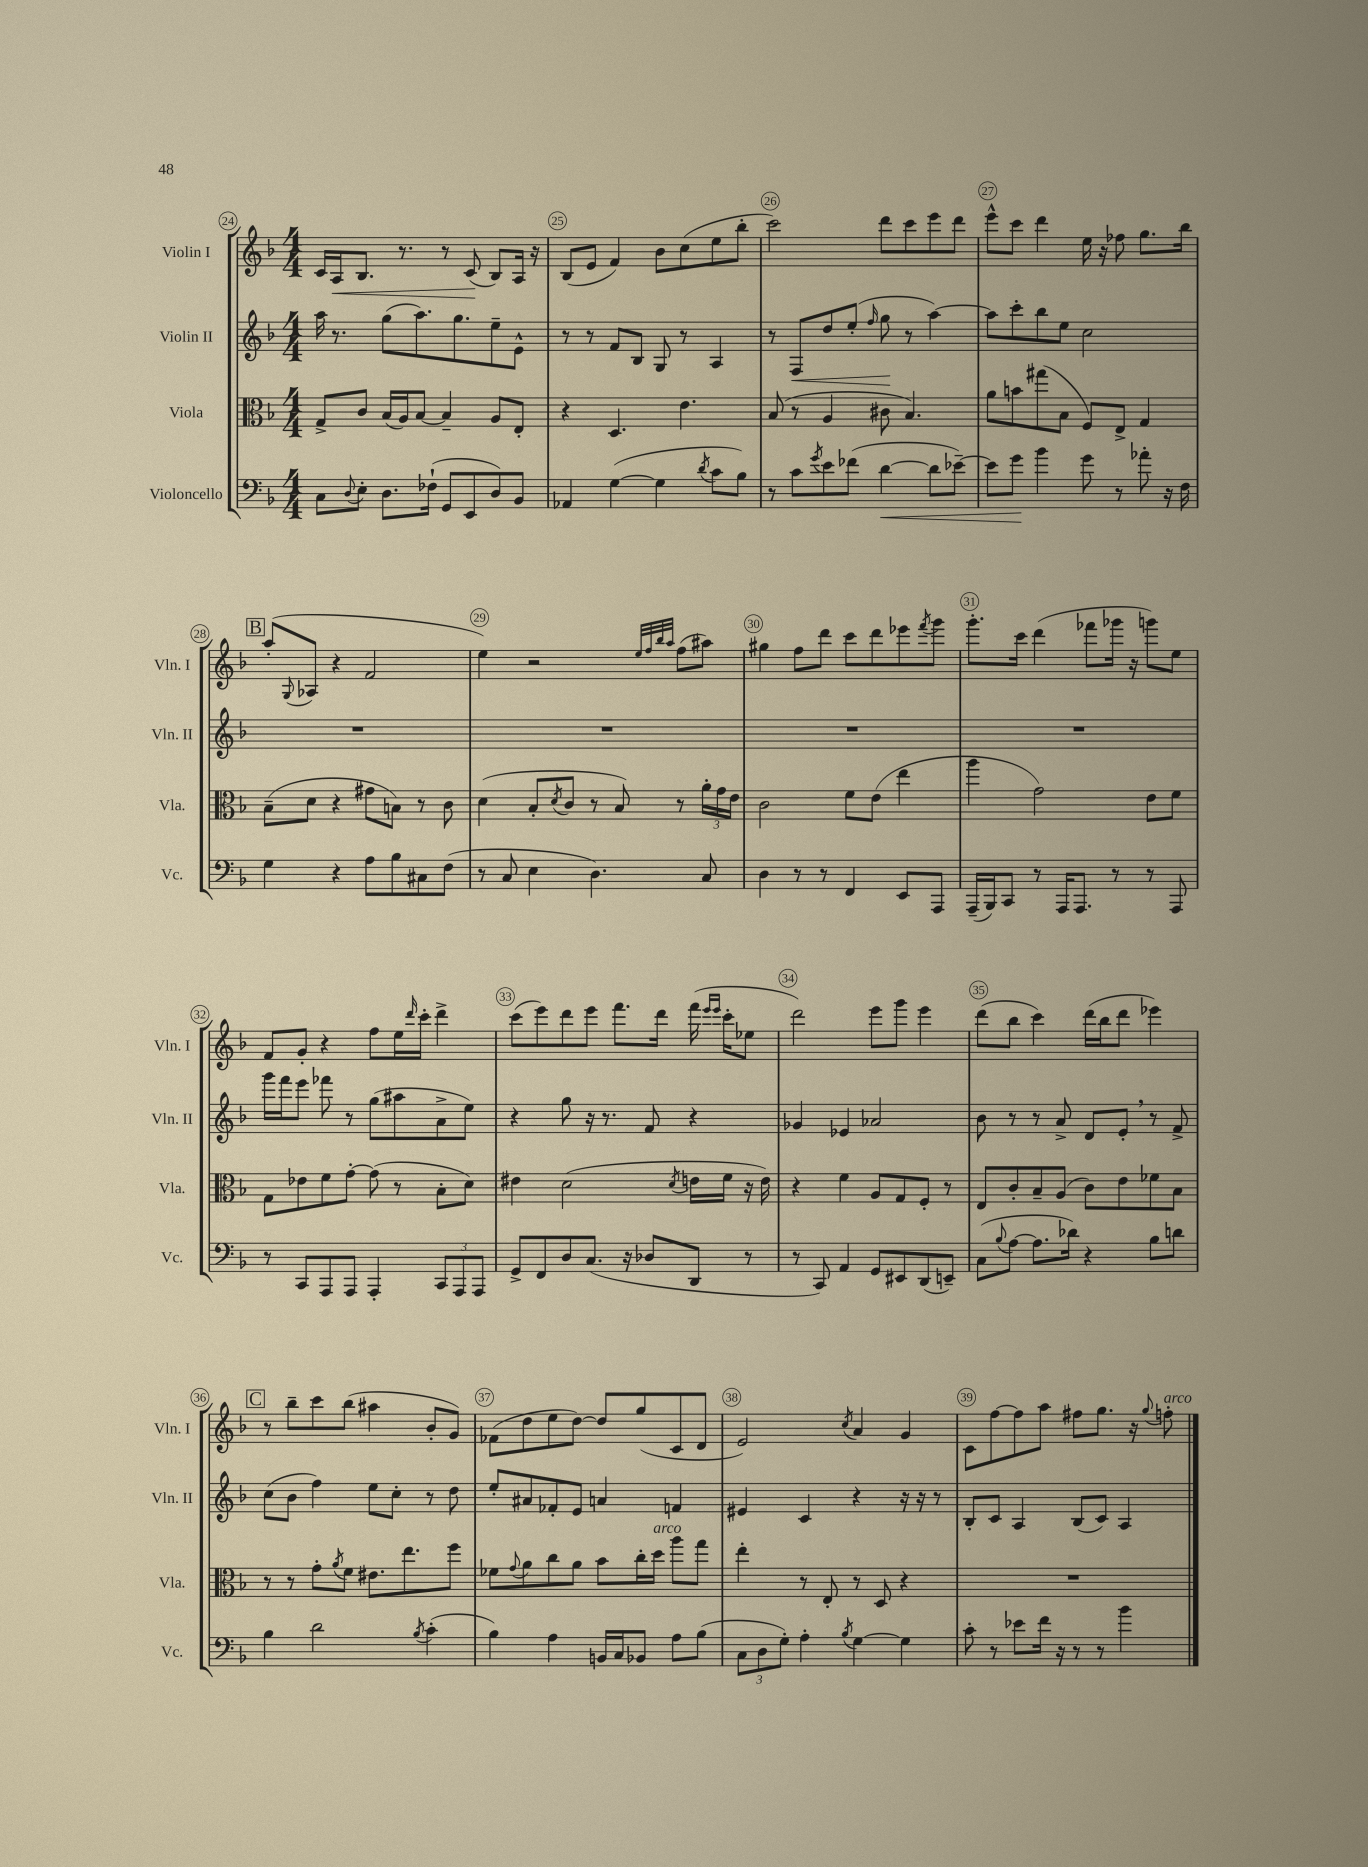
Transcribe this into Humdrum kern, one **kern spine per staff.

**kern	**kern	**kern	**kern
*staff4	*staff3	*staff2	*staff1
*clefF4	*clefC3	*clefG2	*clefG2
*k[b-]	*k[b-]	*k[b-]	*k[b-]
*M4/4	*M4/4	*M4/4	*M4/4
8C	8G^	16aa	16c
.	.	8.r	16A
8qqD	.	.	.
8E'	8c	.	8.B-
8.D	(16B-	(8gg	.
.	16A)	.	8.r
.	[8B-	8.aa)	.
(16F-`	.	.	.
8GG	4B-~]	.	8r
.	.	8.gg	.
8EE	.	.	(8c
8D)	8A	8ee~	8B-)
8BB-	8E'	8e^^	16A
.	.	.	16r
=	=	=	=
4AA-	4r	8r	(8B-
.	.	8r	8e
([4G	4.D	8f	4f)
.	.	8B-	.
4G]	.	8G	8b-
.	4.e	8r	(8cc
8qd	.	.	.
8c	.	4A	8ee
8B-)	.	.	8bb-'
=	=	=	=
8r	(8B-	8r	2ccc)
8c	8r	8F	.
8qg	.	.	.
8e	4A	8dd	.
(8f-	.	(8ee'	.
.	.	16qqff	.
[4d	8c#	8gg	8ddd
.	4.B-)	8r	8ccc
8d]	.	[4aa)	8eee
[8e-~)	.	.	8ddd
=	=	=	=
8e-]	8a	8aa]	8eee^^
8g	8b	8ccc'	8ccc
4b-	(8gg#	8bb-	4ddd
.	8B-	8ee	.
8g	8F)	2cc	16ee
.	.	.	16r
8r	8E^	.	8ff-
8a-'	4G	.	8.gg
16r	.	.	.
16F	.	.	16bb-
=	=	=	=
4G	(8B-~	1r	(8aa'
.	.	.	8qqG
.	8d	.	8A-
4r	4r	.	4r
8A	8g#	.	2f
8B-	8B)	.	.
8C#	8r	.	.
(8F	8c	.	.
=	=	=	=
8r	(4d	1r	4ee)
8C	.	.	.
4E	8B-'	.	2r
.	8qd	.	.
.	8c	.	.
4.D)	8r	.	.
.	8B-)	.	.
.	.	.	32qqee
.	.	.	32qqff
.	.	.	32qqbb-
.	.	.	32qqaa
.	8r	.	(8ff
8C	24a'	.	8aa#)
.	24g	.	.
.	24e	.	.
=	=	=	=
4D	2c	1r	4gg#
8r	.	.	8ff
8r	.	.	8ddd
4FF	8f	.	8ccc
.	(8e	.	8ddd
8EE	4ee	.	8eee-
.	.	.	8qfff
8AAA	.	.	8ggg
=	=	=	=
(16AAA~	4aa	1r	8.ggg'
16BBB-)	.	.	.
8CC	.	.	.
.	.	.	16ccc
8r	2g)	.	(4ddd
16AAA	.	.	.
8.AAA	.	.	.
.	.	.	8fff-
8r	.	.	16ggg-
.	.	.	16r
8r	8e	.	8ggg)
8AAA	8f	.	8ee
=	=	=	=
8r	8G	16ggg	8f
.	.	16fff	.
8CC	8e-	8eee	8g'
8AAA	8f	8fff-	4r
8AAA	[8g'	8r	.
4AAA'	(8g]	(8gg	8ff
.	8r	8aa#	16ee
.	.	.	16qqddd
.	.	.	16ccc'
12CC	8B-'	8a^	4ddd^
12AAA	.	.	.
.	8d)	8ee)	.
12AAA	.	.	.
=	=	=	=
8GG^	4e#	4r	(8ccc
8FF	.	.	8eee)
8D	(2d	8gg	8ddd
(8.C	.	16r	8eee
.	.	8.r	.
.	.	.	8.fff
16r	.	.	.
8D-	.	8f	.
.	.	.	16ddd
.	8qd	.	.
8DD	16e	4r	(16fff
.	.	.	16qqeee
.	.	.	16qqeee
.	16f	.	16ccc'
8r	16r	.	8ee-
.	16e)	.	.
=	=	=	=
8r	4r	4g-	2ddd)
8CC)	.	.	.
4AA	4f	4e-	.
8GG	8A	2a-	8eee
8EE#	8G	.	8ggg
(8DD	8F'	.	4eee
8EE~)	8r	.	.
=	=	=	=
(8C	8E	8b-	(8ddd
8qqB-	.	.	.
[8A	8c'	8r	8bb-
8.A]	8B-~	8r	4ccc)
.	(8A	8a^	.
16d-)	.	.	.
4r	8c)	8d	(16ddd
.	.	.	16bb-
.	8e	8e'	8ddd
8B-	8f-	8r	4eee-)
8d	8B-	8f^	.
=	=	=	=
4B-	8r	(8cc	8r
.	8r	8b-	8bb-~
2d	8g'	4ff)	8ccc
.	8qa	.	.
.	8f	.	(8bb-
.	8.e#	8ee	4aa#
.	.	8cc'	.
.	8.ee	.	.
8qB-	.	.	.
(4c'	.	8r	8b-'
.	8ff	8dd	8g)
=	=	=	=
4B-)	8f-	8ee'	(8f-
.	8qqg	.	.
.	8a	8a#	8dd
4A	8cc	8f-'	8ee
.	8a	8e	[8dd)
16BB	8b-	4a	8dd]
16C	.	.	.
8BB-	16cc'	.	(8gg
.	16dd	.	.
8A	8aa	4f	8c
(8B-	8gg	.	8d
=	=	=	=
12C	4ee'	4e#	2e)
12D	.	.	.
12G')	.	.	.
4A'	8r	4c	.
.	8E'	.	.
8qB-	.	.	8qcc
[4G	8r	4r	4a
.	8D	.	.
4G]	4r	16r	4g
.	.	16r	.
.	.	8r	.
=	=	=	=
8c'	1r	8B-'	8c
8r	.	8c	[8ff
8e-	.	4A	8ff]
16f	.	.	8aa
16r	.	.	.
8r	.	(8B-	8ff#
8r	.	8c)	8.gg
4b-	.	4A	.
.	.	.	16r
.	.	.	8qqgg
.	.	.	8ff'
==	==	==	==
*-	*-	*-	*-
